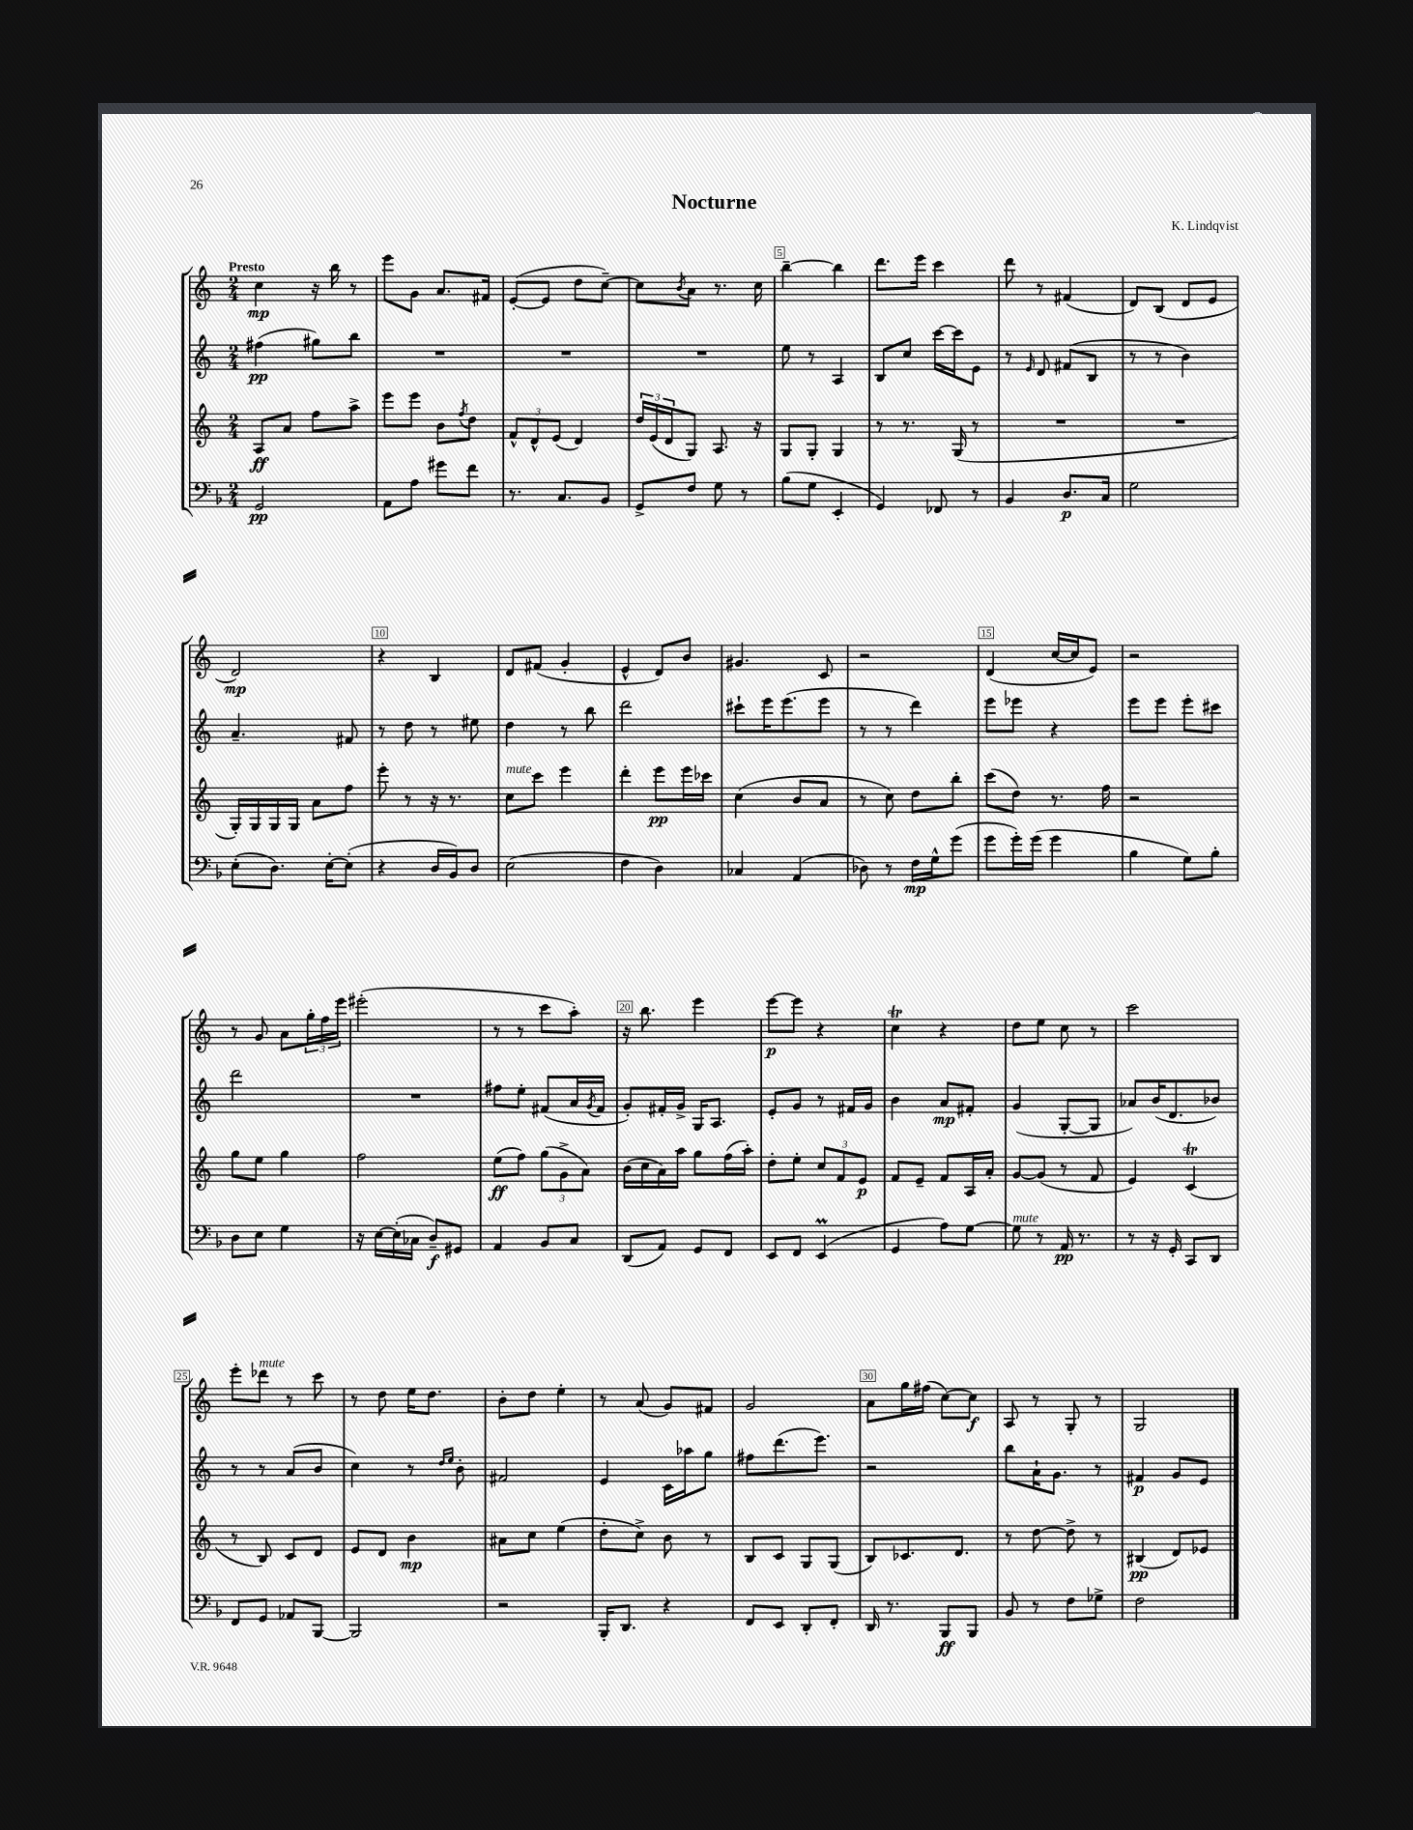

**kern	**kern	**kern	**kern
*staff4	*staff3	*staff2	*staff1
*clefF4	*clefG2	*clefG2	*clefG2
*k[b-]	*k[]	*k[]	*k[]
*M2/4	*M2/4	*M2/4	*M2/4
2GG	8A	(4ff#	4cc
.	8a	.	.
.	8ff	8gg#)	16r
.	.	.	16bb
.	8aa^	8bb	8r
=	=	=	=
8AA	8eee	2r	8eee
8A	8eee	.	8g
8g#	8b	.	8.a
.	8qff	.	.
8f	8dd	.	.
.	.	.	16f#
=	=	=	=
8.r	12f^^	2r	([8e'
.	12d^^	.	.
.	.	.	8e]
.	(12e	.	.
8.C	.	.	.
.	4d)	.	8dd
8BB-	.	.	[8cc~)
=	=	=	=
8GG^	24dd	2r	8cc]
.	(24e	.	.
.	24d	.	.
.	.	.	8qb
8F	8G)	.	8a
8G	8.A	.	8.r
8r	.	.	.
.	16r	.	16cc
=	=	=	=
(8B-	8G	8ee	[4bb~
8G	8G'	8r	.
4EE'	4G	4A	4bb]
=	=	=	=
4GG)	8r	8B	8.ddd
.	8.r	8cc	.
.	.	.	16eee
8FF-	.	[16ccc	4ccc
.	(16G	16ccc]	.
8r	8r	8e	.
=	=	=	=
4BB-	2r	8r	8ddd
.	.	16qqe	.
.	.	8d	8r
8.D	.	(8f#	(4f#
.	.	8B	.
16C	.	.	.
=	=	=	=
2G	2r	8r	8d)
.	.	8r	(8B
.	.	4b)	8d
.	.	.	8e
=	=	=	=
(8E'	16G')	4.a~	2d)
.	16G	.	.
8.D)	16G	.	.
.	16G	.	.
.	8a	.	.
[16E'	.	.	.
(8E']	8ff	8f#	.
=	=	=	=
4r	8eee'	8r	4r
.	8r	8dd	.
16D	16r	8r	4B
16BB-)	8.r	.	.
8D	.	8ee#	.
=	=	=	=
(2E	8cc	4dd	8d
.	8ccc	.	(8f#
.	4eee	8r	4g'
.	.	8bb	.
=	=	=	=
4F	4ddd'	2ddd	4e^^
4D)	8eee	.	8d)
.	16eee	.	8b
.	16ccc-	.	.
=	=	=	=
4C-	(4cc	8ccc#`	4.g#
.	.	16eee	.
.	.	(8.eee	.
(4AA	8b	.	.
.	8a	8eee	8c
=	=	=	=
8D-)	8r	8r	2r
8r	8cc)	8r	.
16F	8dd	4ddd)	.
16G^^	.	.	.
(8g	8bb'	.	.
=	=	=	=
8g	(8ccc	8eee	(4d
16g')	8dd)	8eee-	.
(16g	.	.	.
4g	8.r	4r	[16cc
.	.	.	16cc]
.	.	.	8e)
.	16ff	.	.
=	=	=	=
4B-	2r	8eee	2r
.	.	8eee	.
8G)	.	8eee'	.
8B-'	.	8ccc#	.
=	=	=	=
8D	8gg	2ddd	8r
8E	8ee	.	8g
4G	4gg	.	8a
.	.	.	24gg'
.	.	.	24ff
.	.	.	24eee
=	=	=	=
16r	2ff	2r	(2eee#'
[16E	.	.	.
(16E']	.	.	.
16C-	.	.	.
8D~)	.	.	.
8GG#	.	.	.
=	=	=	=
4AA	(8ee	8ff#	8r
.	8ff)	8ee'	8r
8BB-	(12gg	(8f#	8ccc
.	12g^	.	.
8C	.	16a	8aa')
.	12a)	.	.
.	.	8qg	.
.	.	16f#	.
=	=	=	=
(8DD	(16b	8g')	16r
.	16cc	.	8.bb
8AA)	16a)	16f#'	.
.	16aa	16g^	.
8GG	8gg	16G	4eee
.	.	8.A	.
8FF	(16ff	.	.
.	16aa')	.	.
=	=	=	=
8EE	8dd'	8e'	[8eee
8FF	8ee'	8g	8eee]
(4EE	12cc	8r	4r
.	12f	.	.
.	.	16f#	.
.	12e	.	.
.	.	16g	.
=	=	=	=
4GG	8f	4b	4cc
.	8e~	.	.
8A)	8f	8a	4r
[8G	16A	8f#'	.
.	16a'	.	.
=	=	=	=
8G]	[8g	(4g	8dd
8r	(8g]	.	8ee
16AA	8r	[8G'	8cc
8.r	.	.	.
.	8f	8G]	8r
=	=	=	=
8r	4e)	8a-)	2ccc
16r	.	(16b	.
16GG'	.	8.d	.
8CC	(4c	.	.
8DD	.	8b-)	.
=	=	=	=
8FF	8r	8r	8eee'
8GG	8B)	8r	8ddd-
8AA-	8c	(8a	8r
[8BBB-	8d	8b	8ccc
=	=	=	=
2BBB-]	8e	4cc)	8r
.	8d	.	8dd
.	4b	8r	16ee
.	.	.	8.dd
.	.	16qqdd	.
.	.	16qqee	.
.	.	8b'	.
=	=	=	=
2r	8a#	2f#	8b'
.	8cc	.	8dd
.	(4ee	.	4ee'
=	=	=	=
16BBB-'	8dd'	4e	8r
8.DD	.	.	.
.	8cc^)	.	(8a
4r	8b	16c	8g)
.	.	16aa-	.
.	8r	8gg	8f#
=	=	=	=
8FF	8B	8ff#	2g
8EE	8c	(8.ddd	.
8DD'	8G	.	.
.	.	8.eee)	.
8FF'	(8G	.	.
=	=	=	=
16DD	8B)	2r	8a
8.r	.	.	.
.	8.c-	.	16gg
.	.	.	(16ff#
8BBB-	.	.	[8cc)
.	8.d	.	.
8BBB-	.	.	8cc]
=	=	=	=
8BB-	8r	8bb	8A
8r	[8dd	16a`	8r
.	.	8.g	.
8F	8dd^]	.	8G'
8G-^	8r	8r	8r
=	=	=	=
2F	(4B#	4f#	2G
.	8d)	8g	.
.	8e-	8e	.
==	==	==	==
*-	*-	*-	*-
